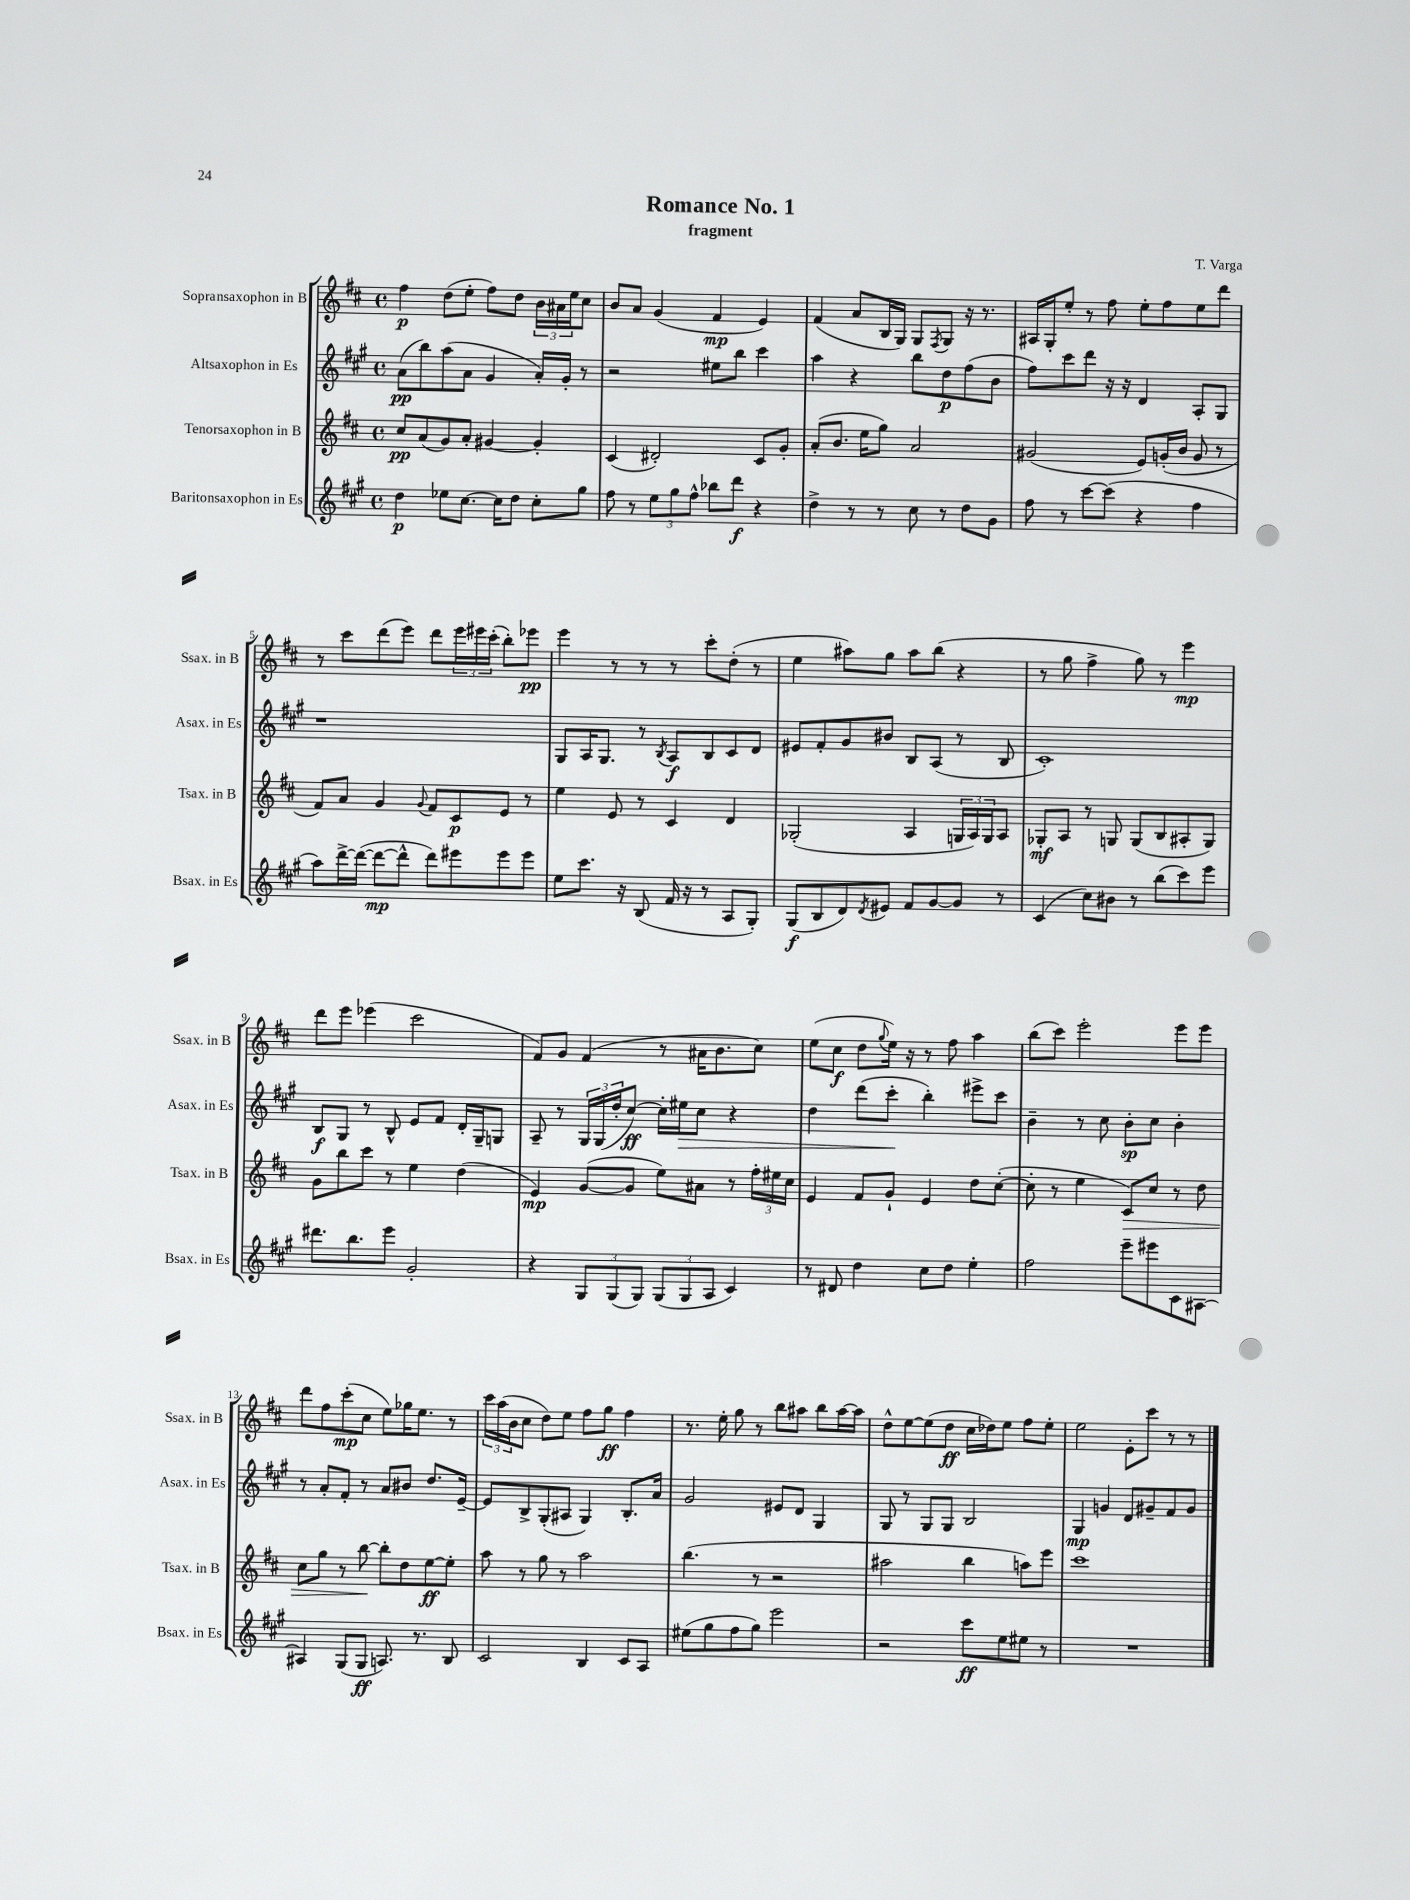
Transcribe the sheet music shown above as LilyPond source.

\header { title = "Romance No. 1" composer = "T. Varga" subtitle = "fragment" }
<<
\new StaffGroup <<
\new Staff = "s0" \with { instrumentName = "Sopransaxophon in B" shortInstrumentName = "Ssax. in B" } {
    \clef treble \key d \major \defaultTimeSignature \time 4/4
    fis''4\p d''8( e''8-. fis''8) d''8 \tuplet 3/2 { b'16 ais'16 e''16 } cis''8 |
    b'8 a'8 g'4( fis'4\mp e'4) |
    fis'4( a'8 b16 g16) g8 \acciaccatura { fis8 } g8 r16 r8. |
    ais16 g16-. e''8-. r8 fis''8 e''8-. fis''8 e''8 d'''8 |
    r8 cis'''8 d'''8( e'''8) d'''8 \tuplet 3/2 { e'''16 eis'''16 cis'''16-.( } b''8-.) ees'''8\pp |
    e'''4 r8 r8 r8 cis'''8-. d''8-.( r8 |
    e''4 ais''8) g''8 ais''8 b''8( r4 |
    r8 g''8 fis''4-> g''8) r8 e'''4\mp |
    d'''8 e'''8 ees'''4( cis'''2 |
    fis'8) g'8 fis'4( r8 ais'16 b'8. cis''8) |
    e''8( cis''8\f d''8 \appoggiatura { g''8 } e''16) r16 r8 fis''8 a''4 |
    b''8( cis'''8) e'''2-. e'''8 e'''8 |
    d'''8 fis''8 cis'''8-.\mp( cis''8 e''8) ges''16 e''8. r8 |
    \tuplet 3/2 { cis'''16 a''16( b'16 } cis''8 d''8) e''8 fis''8 g''8\ff fis''4 |
    r8. e''16-. g''8 r8 b''8 ais''8 b''8 ais''16~ ais''16 |
    d''8-^ e''8~ e''8( d''8\ff cis''16 des''16) e''8 fis''8 e''8-. |
    e''2 e'8-. cis'''8 r8 r8 \bar "|." |
}
\new Staff = "s1" \with { instrumentName = "Altsaxophon in Es" shortInstrumentName = "Asax. in Es" } {
    \clef treble \key a \major \defaultTimeSignature \time 4/4
    a'8\pp( b''8) a''8( a'8 gis'4 a'16-.) gis'16-. r8 |
    r2 eis''8 b''8 cis'''4 |
    a''4 r4 b''8 d''8\p fis''8( b'8 |
    fis''8) cis'''8 d'''8 r16 r16 d'4 a8-. gis8 |
    r1 |
    gis8 a16 gis8. r8 \acciaccatura { b8 } a8\f b8 cis'8 d'8 |
    eis'8 fis'8-. gis'8 bis'8 b8 a8( r8 b8 |
    cis'1-.) |
    b8\f gis8 r8 b8-^ e'8 fis'8 d'16-. gis16-- g8 |
    a8-- r8 \tuplet 3/2 { gis16 gis16( d''16-. } cis''8~\ff) cis''16-. eis''16\> cis''8 r4 |
    d''4 d'''8( cis'''8-.\! b''4-.) eis'''8-> cis'''8 |
    b'4-- r8 cis''8 b'8-.\sp cis''8 b'4-. |
    r8 a'8-. fis'8-. r8 a'8 bis'8 d''8. e'16~-- |
    e'8 b8-> gis8-.( ais8 gis4) b8.-. a'16 |
    gis'2 eis'8 d'8 gis4 |
    gis8 r8 gis8 gis8 b2 |
    gis4\mp g'4 d'8 gis'8-- fis'8 gis'8 \bar "|." |
}
\new Staff = "s2" \with { instrumentName = "Tenorsaxophon in B" shortInstrumentName = "Tsax. in B" } {
    \clef treble \key d \major \defaultTimeSignature \time 4/4
    cis''8\pp a'8( g'8) a'8-. gis'4~ gis'4-. |
    cis'4( dis'2-.) cis'8 g'8-. |
    a'8-.( b'8. e''16 g''8) a'2 |
    gis'2( e'8) g'16-.( b'16 g'8 r8 |
    fis'8) a'8 g'4 \appoggiatura { g'8 } fis'8 cis'8\p e'8 r8 |
    e''4 e'8 r8 cis'4 d'4 |
    ges2-.( a4 \tuplet 3/2 { g16 a16) g16 } a8 |
    ges8-.\mf a8 r8 g8 g8( b8 ais8-. g8) |
    g'8 b''8 cis'''8 r8 e''4 d''4( |
    e'4\mp) g'8~( g'8 e''8) ais'8 r8 \tuplet 3/2 { fis''16-. eis''16 cis''16 } |
    e'4 fis'8 g'8-! e'4 d''8 cis''8~-.( |
    cis''8-. r8 e''4 cis'8\>) cis''8 r8 d''8 |
    cis''8 g''8 r8 b''8~\! b''8-. d''8 e''8~\ff e''8-. |
    a''8 r8 g''8 r8 a''2 |
    b''4.( r8 r2 |
    ais''2 b''4 a''8) e'''8 |
    cis'''1 \bar "|." |
}
\new Staff = "s3" \with { instrumentName = "Baritonsaxophon in Es" shortInstrumentName = "Bsax. in Es" } {
    \clef treble \key a \major \defaultTimeSignature \time 4/4
    d''4\p ees''8 cis''8.~ cis''16 d''8 cis''8-. gis''8 |
    fis''8 r8 \tuplet 3/2 { e''8 gis''8 fis''8-^ } bes''8 d'''8\f r4 |
    d''4-> r8 r8 cis''8 r8 d''8 gis'8 |
    fis''8 r8 cis'''8~ cis'''8( r4 fis''4 |
    a''8) d'''16~-> d'''16~( d'''8~\mp d'''8-^ d'''8) eis'''8 eis'''8 eis'''8 |
    e''8 cis'''8. r16 b8( fis'16 r16 r8 a8 gis8-.) |
    gis8\f( b8 d'8) \acciaccatura { d'8 } eis'8 fis'8 gis'8~ gis'8 r8 |
    cis'4( cis''8) bis'8 r8 b''8( cis'''8) e'''8 |
    dis'''8. b''8. e'''8 gis'2-. |
    r4 \tuplet 3/2 { gis8 gis8( gis8) } \tuplet 3/2 { gis8( gis8 a8 } cis'4) |
    r8 dis'8 d''4 cis''8 d''8 e''4-. |
    fis''2 e'''8-- eis'''8 cis'8 ais8~ |
    ais4 gis8( gis8\ff a8.) r8. b8 |
    cis'2 b4 cis'8 a8 |
    eis''8( gis''8 fis''8 gis''8) e'''2 |
    r2 cis'''8\ff e''8 eis''8 r8 |
    R1 \bar "|." |
}
>>
>>
